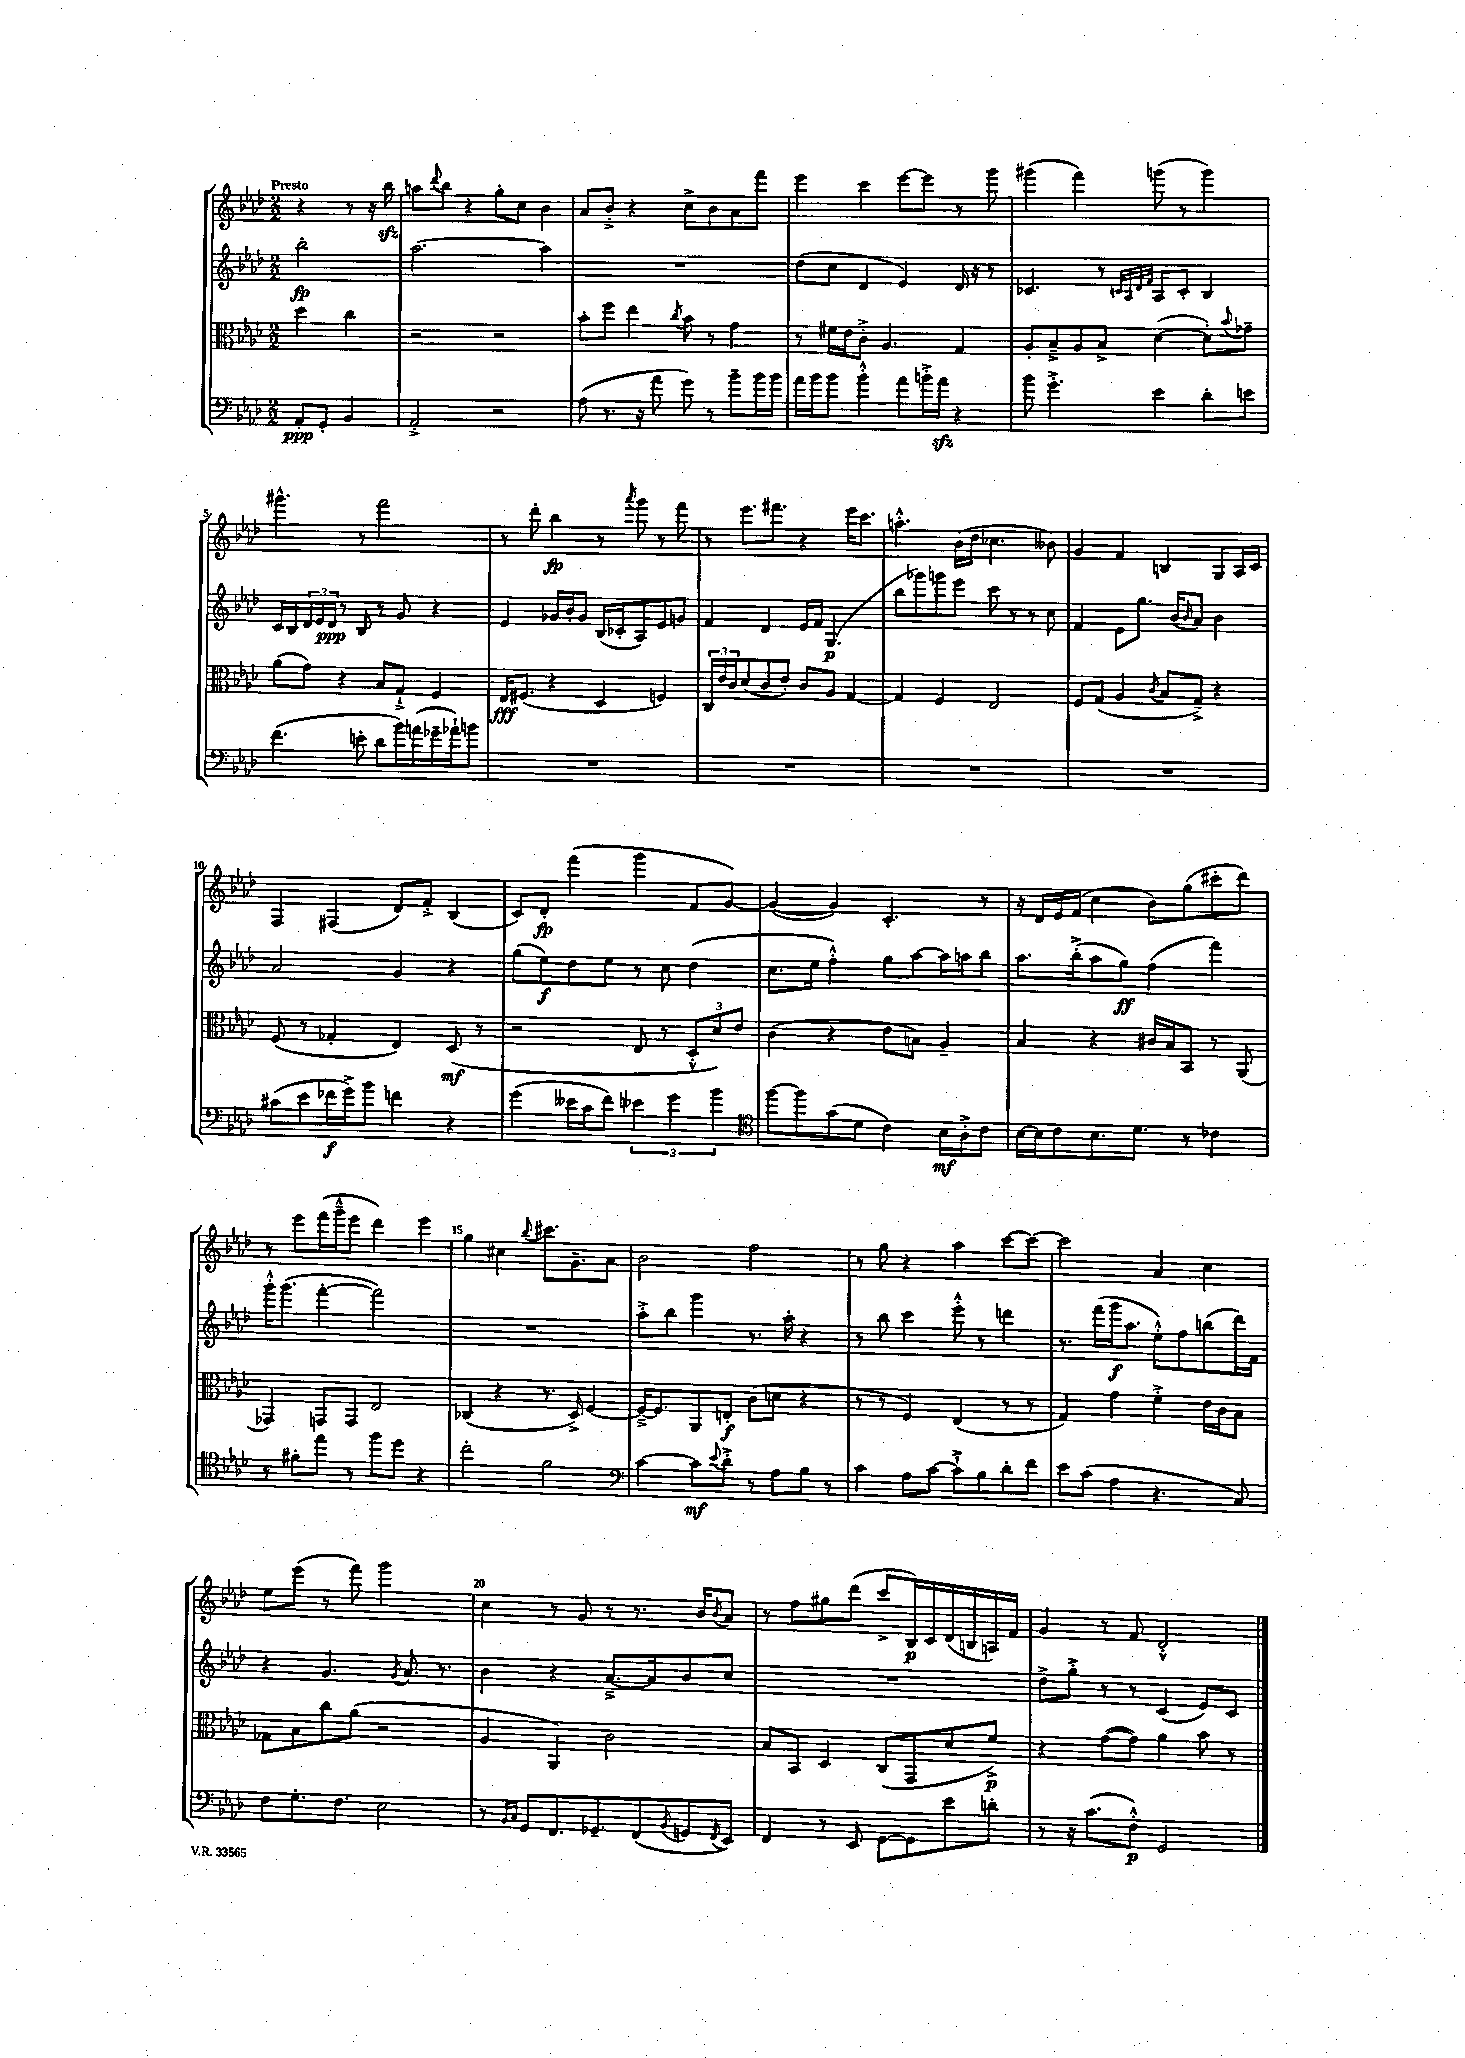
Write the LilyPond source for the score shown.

<<
\new StaffGroup <<
\new Staff = "s0" {
    \clef treble \key aes \major \numericTimeSignature \time 2/2 \partial 2 \tempo "Presto"
    r4 r8 r16 bes''16\sfz |
    a''8 \appoggiatura { des'''8 } bes''8 r4 g''8-. c''8 bes'4 |
    aes'8 bes'8-.-> r4 c''8-> bes'8 aes'8 f'''8 |
    ees'''4 c'''4 ees'''8~ ees'''8 r8 g'''8 |
    gis'''4( f'''4) g'''8( r8 g'''4) |
    gis'''4.-^ r8 f'''2 |
    r8 des'''8-. bes''4\fp r8 \acciaccatura { aes'''8 } g'''8 r8 f'''8 |
    r8 ees'''8. fis'''8. r4 ees'''16 c'''8. |
    a''4.-.-^ bes'16( des''16 ces''4. beses'8) |
    g'4 f'4 b4 g8 aes16 c'16 |
    f4 fis4( des'8) f'8-.-> bes4( |
    c'8) des'8-.\fp f'''4( g'''4 f'8 g'8~) |
    g'4~( g'4) c'4.-. r8 |
    r16 des'16 ees'16 f'16( c''4 bes'8) g''8( cis'''8-. des'''8) |
    r8 ees'''8 f'''16( g'''16---^ ees'''8 des'''4) ees'''4 |
    g''4 cis''4 \appoggiatura { bes''8 } cis'''8. g'8.-- aes'8 |
    bes'2 f''2 |
    r8 g''8 r4 aes''4 c'''8~ c'''8~ |
    c'''2 aes'4 c''4 |
    ees''8 ees'''8( r8 f'''8) g'''2 |
    c''4 r8 g'8 r8 r8. bes'16 \acciaccatura { bes'8 } aes'8 |
    r8 f''8 gis''8 des'''8( c'''8-> bes16\p) c'16 des'16( b16 a16) f'16 |
    g'4 r8 f'8 des'2-.-^ \bar "|." |
}
\new Staff = "s1" {
    \clef treble \key aes \major \numericTimeSignature \time 2/2 \partial 2
    bes''2-.\fp |
    aes''2.~ aes''4 |
    R1 |
    des''8( c''8 des'4 ees'4) des'16 r16 r8 |
    ces'4. r8 \grace { c'32 aes32 des'32 f'32 } aes8 c'8-. bes4 |
    c'16 bes16 \tuplet 3/2 { des'16 ees'16 des'16\ppp } r8 bes8 r8 g'8 r4 |
    ees'4 ges'16 bes'16-. ges'8 bes16( ces'16-. aes8) ees'8 g'8 |
    f'4 des'4 ees'16 f'16 g4.\p( |
    bes''8 ges'''8) g'''8 ees'''8 c'''8 r8 r8 c''8 |
    f'4 ees'8 g''8. bes'16( \grace { bes'16 } aes'8) bes'4 |
    aes'2 g'4 r4 |
    g''8( ees''8\f) des''8 ees''8 r8 c''8 des''4( |
    c''8. ees''16 f''4-.-^) g''8 aes''8~ aes''16 a''16 bes''8 |
    aes''8. bes''16-.->( aes''8 g''8\ff) f''4( f'''4) |
    g'''16-.-^ g'''8.( f'''4~-. f'''2) |
    R1 |
    aes''8-.-> bes''8 g'''4 r8. aes''16-. r4 |
    r8 bes''8 c'''4 ees'''8-.-^ r8 d'''4 |
    r8. f'''16( g'''16\f aes''8. ees''8-.-^) f''8 b''8( des'''16) f'16 |
    r4 g'4. \acciaccatura { g'8 } aes'8. r8. |
    bes'4 r4 aes'8.~---> aes'16 bes'8 c''8 |
    R1 |
    des''8-> g''8-.-> r8 r8 c'4( ees'8) c'8 \bar "|." |
}
\new Staff = "s2" {
    \clef alto \key aes \major \numericTimeSignature \time 2/2 \partial 2
    des''4 c''4 |
    r2 r2 |
    bes'8-. f''8 ees''4 \acciaccatura { c''8 } bes'8 r8 g'4 |
    r8 fis'16 ees'16 c'8-.-> aes4. g4 |
    aes8-. bes8---> aes8 bes8-> des'4~( des'8-.) \appoggiatura { bes'8 } ges'8-- |
    aes'8( g'8) r4 bes8 g8-!-> f4 |
    ees16\fff fis8.( r4 des4 f4) |
    \tuplet 3/2 { c16 ees'16 c'16 } des'8( c'8 ees'8-.) c'8 aes8 g4~ |
    g4 f4 ees2 |
    f8 g8( aes4 \acciaccatura { c'8 } bes8 g8--->) r4 |
    f8( r8 ges4-. ees4) des8\mf( r8 |
    r2 ees8 r8 \tuplet 3/2 { des8-.-^ des'8) ees'8 } |
    c'4( r4 ees'8 b8) aes4-- |
    bes4 r4 cis'16 bes16 bes,8 r8 aes,8( |
    ges,4) g,8 g,8 ees2 |
    ces4( r4 r8. des16->) f4~ |
    f16~---> f8. aes,8 e8-.\f c'8( d'8 r4 |
    r8 r8 f4) ees4( r8 r8 |
    g4) g'4 f'4-.-> ees'16 c'16 bes8 |
    ges8 bes8 c''8 aes'8( r2 |
    aes4 aes,4) c'2 |
    bes8 bes,8 des4 c8( g,8 des'8 f'8->\p) |
    r4 g'8~( g'8) aes'4 bes'8 r8 \bar "|." |
}
\new Staff = "s3" {
    \clef bass \key aes \major \numericTimeSignature \time 2/2 \partial 2
    aes,8-.\ppp g,8-. bes,4 |
    aes,2-.-> r2 |
    aes8( r8. r16 aes'8 g'8) r8 bes'8-- bes'16 bes'16 |
    aes'16 bes'16 bes'8 bes'4-.-^ aes'8 b'16-.-> aes'16\sfz r4 |
    bes'8 g'4.-.-> ees'4 des'8-. e'8 |
    f'4.( e'8-. des'8 bes'16) a'16( ges'16-- aes'16-!) b'8 |
    R1 |
    R1 |
    R1 |
    R1 |
    cis'8( ees'8 fes'16\f g'16->) bes'8 f'4 r4 |
    g'4( eeses'16 c'16 f'8) \tuplet 3/2 { ees'4 g'4 bes'4 } |
    \clef tenor f''8~ f''8 g'8( des'8 c'4) bes16\mf aes16-.-> c'8 |
    bes16~ bes16 c'8 bes8. des'8. r8 ces'4 |
    r8 fis'8-. ees''8 r8 f''8 des''8 r4 |
    c''2-. f'2 |
    \clef bass c'4~ c'8\mf \appoggiatura { ees'8 } des'8-.-> r8 aes8 bes8 r8 |
    c'4 aes8 c'8~ c'8-!-> bes8 des'8-. f'8 |
    ees'8 c'8( aes4 r4. c8) |
    f8 g8.-. f8. ees2 |
    r8 \grace { bes,16 c16 } g,8 f,8. ges,8.-- f,8( \acciaccatura { bes,8 } g,8 \acciaccatura { f,8 } ees,8) |
    f,4 r8 ees,8 g,8~ g,8 ees'8 d'8-. |
    r8 r16 c'8.( f8-.-^\p) g,2 \bar "|." |
}
>>
>>
\layout { \context { \Score \override BarNumber.break-visibility = ##(#f #t #t) barNumberVisibility = #(every-nth-bar-number-visible 5) } }
